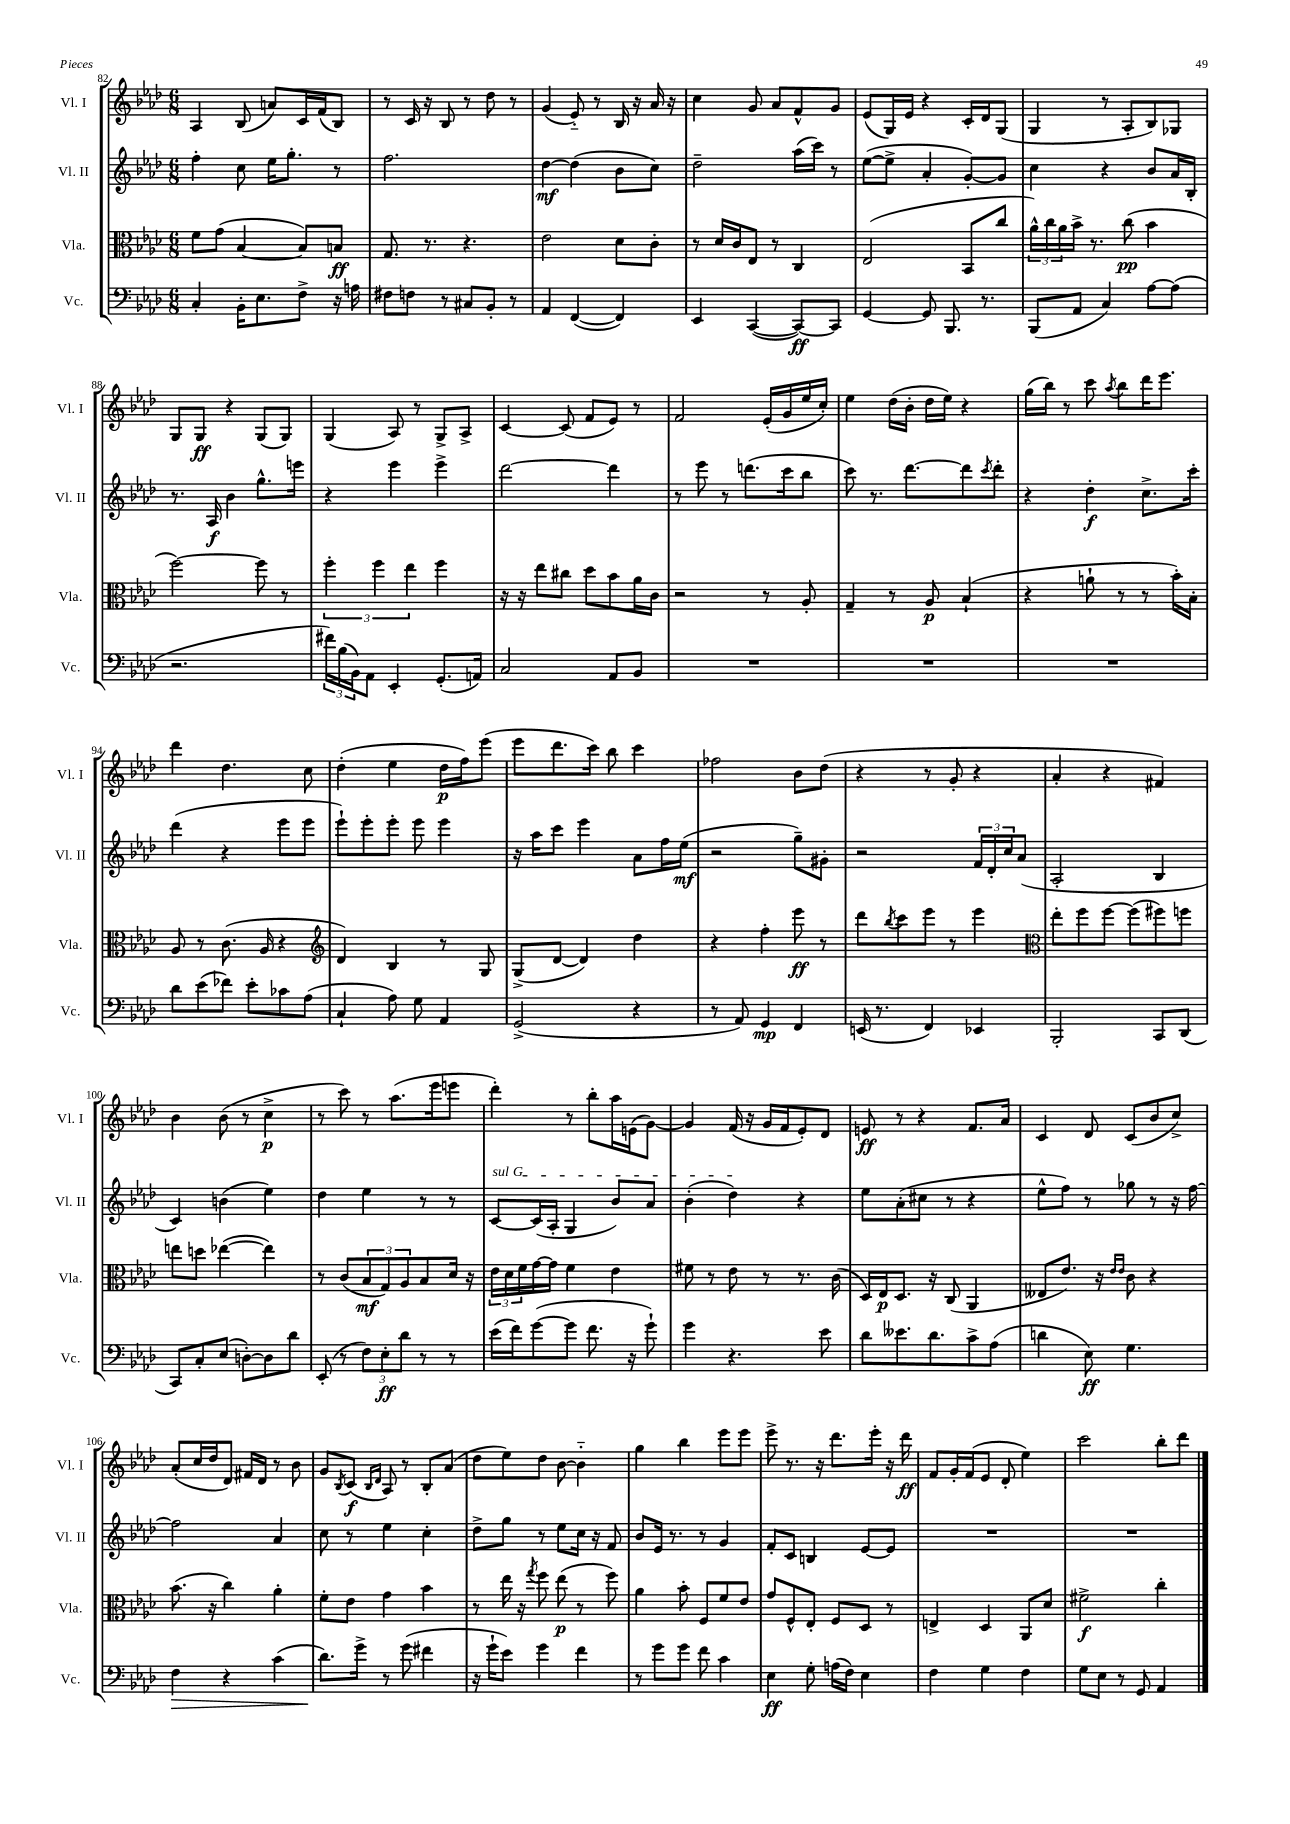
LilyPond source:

<<
\new StaffGroup <<
\new Staff = "s0" \with { instrumentName = "Vl. I" shortInstrumentName = "Vl. I" } {
    \clef treble \key aes \major \numericTimeSignature \time 6/8
    aes4 bes8( a'8) c'16 f'16( bes8) |
    r8 c'16 r16 bes8 r8 des''8 r8 |
    g'4( ees'8-_) r8 bes16 r16 aes'16 r16 |
    c''4 g'8 aes'8 f'8-^ g'8 |
    ees'8( g16) ees'16 r4 c'16-. des'16 g8( |
    g4 r8 aes8-. bes8) ges8 |
    g8 g8\ff r4 g8( g8) |
    g4( aes8) r8 g8-> aes8-> |
    c'4~ c'8( f'8 ees'8) r8 |
    f'2 ees'16-.( g'16 ees''16 c''16-.) |
    ees''4 des''16( bes'16-. des''16 ees''16) r4 |
    g''16( bes''16) r8 c'''8 \acciaccatura { aes''8 } bes''8 des'''16 ees'''8. |
    des'''4 des''4. c''8 |
    des''4-.( ees''4 des''16\p f''16) ees'''8( |
    ees'''8 des'''8. c'''16) bes''8 c'''4 |
    fes''2 bes'8 des''8( |
    r4 r8 g'8-. r4 |
    aes'4-. r4 fis'4) |
    bes'4 bes'8( r8 c''4->\p |
    r8 c'''8) r8 aes''8.( ees'''16 e'''8 |
    des'''4-.) r8 bes''8-. aes''16 e'16( g'8~) |
    g'4 f'16( r16 g'16 f'16 ees'8-.) des'8 |
    e'8\ff r8 r4 f'8. aes'16 |
    c'4 des'8 c'8( bes'8 c''8->) |
    aes'8-.( c''16 des''16 des'8) fis'16 des'16 r8 bes'8 |
    g'8 \acciaccatura { bes8 } c'8\f( \grace { bes16 des'16 } aes8) r8 bes8-. aes'8( |
    des''8 ees''8) des''8 bes'8~ bes'4-_ |
    g''4 bes''4 ees'''8 ees'''8 |
    ees'''8-> r8. r16 des'''8. ees'''16-. r16 des'''16\ff |
    f'8 g'16-. f'16( ees'8 des'8-. ees''4) |
    c'''2 bes''8-. des'''8 \bar "|." |
}
\new Staff = "s1" \with { instrumentName = "Vl. II" shortInstrumentName = "Vl. II" } {
    \clef treble \key aes \major \numericTimeSignature \time 6/8
    f''4-. c''8 ees''16 g''8.-. r8 |
    f''2. |
    des''4~\mf des''4( bes'8 c''8) |
    des''2-- aes''16( c'''16) r8 |
    ees''8~( ees''8-> aes'4-. g'8~-.) g'8 |
    c''4 r4 bes'8 aes'16 bes16-. |
    r8. aes16\f bes'4 g''8.-^ e'''16 |
    r4 ees'''4 ees'''4-> |
    des'''2~ des'''4 |
    r8 ees'''8 r8 d'''8.( c'''16 bes''8 |
    c'''8) r8. des'''8.~ des'''8 \acciaccatura { c'''8 } des'''8-. |
    r4 des''4-.\f c''8.-> c'''16-. |
    des'''4( r4 ees'''8 ees'''8 |
    ees'''8-!) ees'''8-. ees'''8-. ees'''8 ees'''4 |
    r16 aes''16 c'''8 ees'''4 aes'8 f''16 ees''16\mf( |
    r2 g''8--) gis'8-. |
    r2 \tuplet 3/2 { f'16 des'16-. c''16 } aes'8( |
    aes2-. bes4 |
    c'4) b'4( ees''4) |
    des''4 ees''4 r8 r8 |
    \once \override TextSpanner.bound-details.left.text = \markup { \italic "sul G" } c'8~\startTextSpan c'16( aes16-. g4 bes'8) aes'8 |
    bes'4-.( des''4\stopTextSpan) r4 |
    ees''8 aes'8-.( cis''8 r8 r4 |
    ees''8-^ f''8) r8 ges''8 r8 r16 f''16~ |
    f''2 aes'4 |
    c''8 r8 ees''4 c''4-. |
    des''8-> g''8 r8 ees''8 c''16 r16 f'8 |
    bes'8 ees'16 r8. r8 g'4 |
    f'8-. c'8 b4 ees'8~ ees'8 |
    R2. |
    R2. \bar "|." |
}
\new Staff = "s2" \with { instrumentName = "Vla." shortInstrumentName = "Vla." } {
    \clef alto \key aes \major \numericTimeSignature \time 6/8
    f'8 g'8( bes4~ bes8) b8\ff |
    g8. r8. r4. |
    ees'2 des'8 c'8-. |
    r8 des'16 c'16 ees8 r8 c4 |
    ees2( bes,8 c''8 |
    \tuplet 3/2 { aes'16-^) c''16 aes'16 } bes'16-> r8. c''8\pp( bes'4 |
    f''2~) f''8 r8 |
    \tuplet 3/2 { f''4-. f''4 ees''4 } f''4 |
    r16 r16 ees''8 cis''8 des''8 bes'8 aes'16 c'16 |
    r2 r8 aes8-. |
    g4-- r8 aes8\p bes4-!( |
    r4 a'8-! r8 r8 bes'16-.) bes16-. |
    aes8 r8 c'8.( aes16 r4 |
    \clef treble des'4) bes4 r8 g8 |
    g8->( des'8~ des'4) des''4 |
    r4 f''4-. ees'''8\ff r8 |
    des'''8 \acciaccatura { bes''8 } c'''8 ees'''8 r8 ees'''4 |
    \clef alto ees''8-. f''8 f''8~ f''8( fis''8) f''8 |
    e''8 d''8 ees''4~( ees''4) |
    r8 c'8( \tuplet 3/2 { bes8\mf g8) aes8 } bes8 des'16 r16 |
    \tuplet 3/2 { ees'16 des'16 f'16 } g'16~ g'16 f'4 ees'4 |
    fis'8 r8 ees'8 r8 r8. c'16( |
    des16) ees16\p des8. r16 c8( aes,4 |
    eeses8 ees'8.) r16 \grace { ees'16 ees'16 } c'8 r4 |
    bes'8.( r16 c''4) aes'4-. |
    f'8-. ees'8 g'4 bes'4 |
    r8 ees''16 r16 \acciaccatura { g''8 } f''8 ees''8\p( r8 f''8) |
    aes'4 bes'8-. f8 f'8 ees'8 |
    g'8 f8-^ ees8-. f8 des8 r8 |
    e4-> des4 aes,8 des'8 |
    fis'2->\f c''4-. \bar "|." |
}
\new Staff = "s3" \with { instrumentName = "Vc." shortInstrumentName = "Vc." } {
    \clef bass \key aes \major \numericTimeSignature \time 6/8
    c4-. bes,16-. ees8. f8-> r16 a16 |
    fis8 f8 r8 cis8 bes,8-. r8 |
    aes,4 f,4~( f,4) |
    ees,4 c,4~( c,8~\ff) c,8 |
    g,4~ g,8 bes,,8. r8. |
    bes,,8( aes,8 c4) aes8~ aes8( |
    r2. |
    \tuplet 3/2 { fis'16) bes16( bes,16) } aes,8 ees,4-. g,8.-.( a,16) |
    c2 aes,8 bes,8 |
    R2. |
    R2. |
    R2. |
    des'8 ees'8( fes'8) ees'8-. ces'8 aes8( |
    c4-! aes8) g8 aes,4 |
    g,2->( r4 |
    r8 aes,8) g,4\mp f,4 |
    e,16( r8. f,4) ees,4 |
    bes,,2-. c,8 des,8( |
    c,8) c8-. ees8( d8~-.) d8 des'8 |
    ees,8-.( r8 \tuplet 3/2 { f8) ees8-.\ff des'8 } r8 r8 |
    ees'16( f'16) g'8~( g'8 f'8. r16 g'8-!) |
    g'4 r4. ees'8 |
    des'8 eeses'8. des'8. c'8-> aes8( |
    d'4 ees8\ff) g4. |
    f4\> r4 c'4( |
    des'8.\!) g'16-> r8 g'8( fis'4 |
    r16 g'16-! ees'8) g'4 f'4 |
    r8 g'8 g'8 f'8 c'4 |
    ees4\ff g8-. a16( f16) ees4 |
    f4 g4 f4 |
    g8 ees8 r8 g,8 aes,4 \bar "|." |
}
>>
>>
\layout { \context { \Score currentBarNumber = #82 } }
